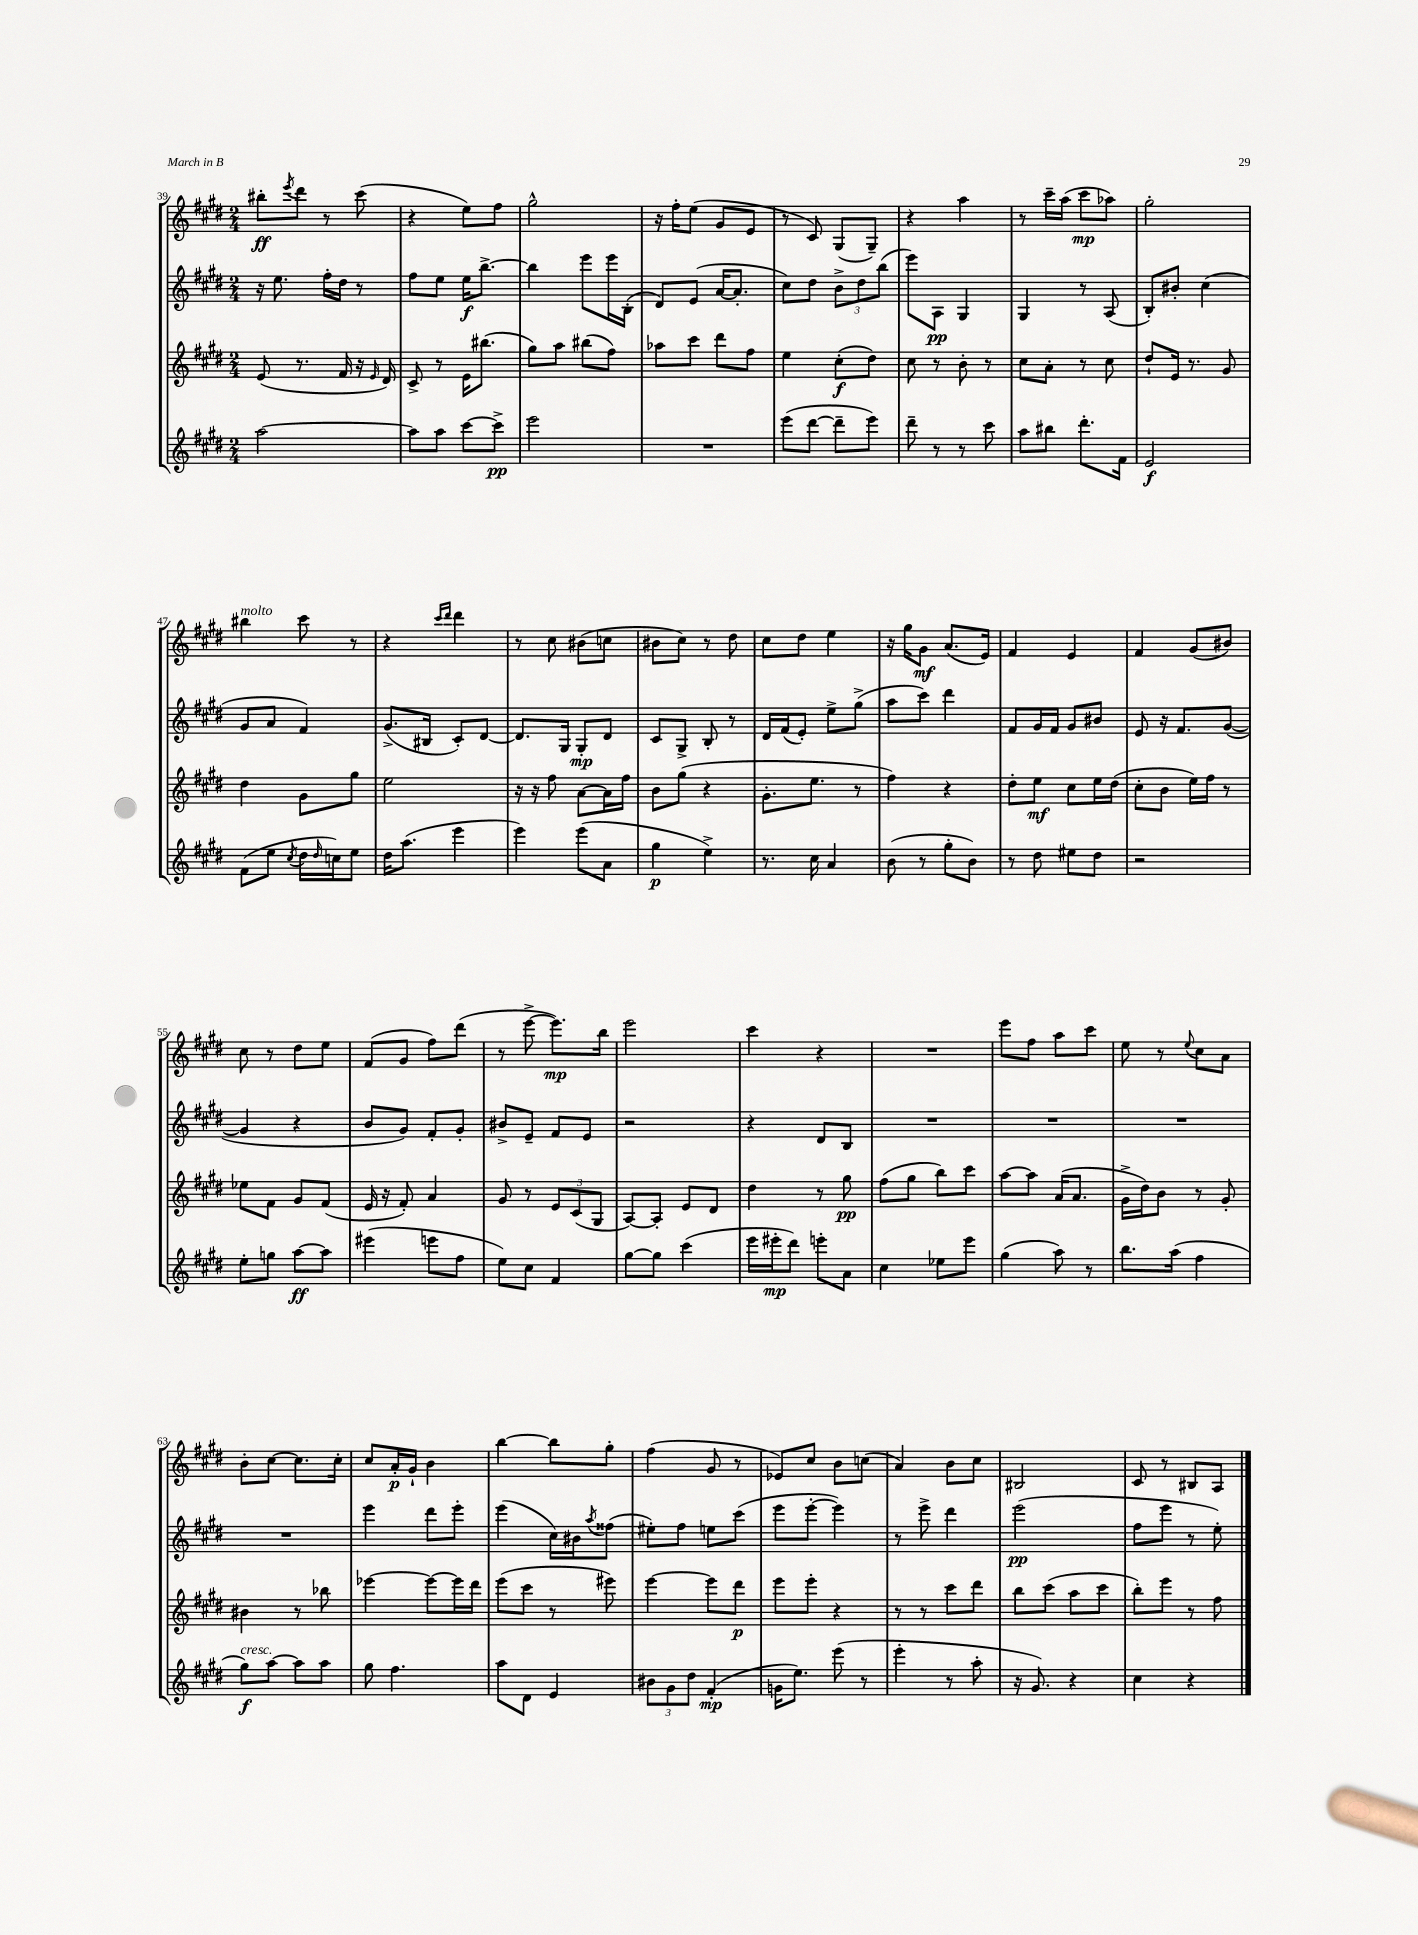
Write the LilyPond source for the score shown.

<<
\new StaffGroup <<
\new Staff = "s0" {
    \clef treble \key e \major \numericTimeSignature \time 2/4
    bis''8-.\ff \acciaccatura { e'''8 } dis'''8 r8 cis'''8( |
    r4 e''8) fis''8 |
    gis''2-^ |
    r16 fis''16-. e''8( gis'8 e'8 |
    r8 cis'8) gis8( gis8--) |
    r4 a''4 |
    r8 cis'''16-- a''16( cis'''8\mp aes''8) |
    gis''2-. |
    bis''4^\markup { \italic "molto" } cis'''8 r8 |
    r4 \grace { cis'''16 dis'''16 } dis'''4 |
    r8 cis''8 bis'8( c''8 |
    bis'8 cis''8) r8 dis''8 |
    cis''8 dis''8 e''4 |
    r16 gis''16 gis'8\mf a'8.( e'16) |
    fis'4 e'4 |
    fis'4 gis'8( bis'8) |
    cis''8 r8 dis''8 e''8 |
    fis'8( gis'8 fis''8) dis'''8( |
    r8 e'''8~-> e'''8.\mp) b''16 |
    e'''2 |
    cis'''4 r4 |
    R2 |
    e'''8 fis''8 a''8 cis'''8 |
    e''8 r8 \appoggiatura { e''8 } cis''8 a'8 |
    b'8-. cis''8~ cis''8. cis''16-. |
    cis''8 a'16-.\p gis'16-! b'4 |
    b''4~ b''8 gis''8-. |
    fis''4( gis'8 r8 |
    ees'8) cis''8 b'8 c''8( |
    a'4) b'8 cis''8 |
    bis2 |
    cis'8 r8 bis8 a8 \bar "|." |
}
\new Staff = "s1" {
    \clef treble \key e \major \numericTimeSignature \time 2/4
    r16 e''8. fis''16-. dis''16 r8 |
    fis''8 e''8 e''16\f b''8.~-> |
    b''4 e'''8 e'''16 b16-.( |
    dis'8) e'8( a'16~ a'8.-. |
    cis''8) dis''8 \tuplet 3/2 { b'8-> dis''8 b''8( } |
    e'''8) a8\pp gis4 |
    gis4 r8 a8( |
    b8-.) bis'8-. cis''4( |
    gis'8 a'8 fis'4) |
    gis'8.->( bis16 cis'8-.) dis'8~ |
    dis'8. gis16 gis8-.\mp dis'8 |
    cis'8 gis8-> b8-. r8 |
    dis'16 fis'16( e'8-.) e''8-> gis''8->( |
    a''8 cis'''8) dis'''4 |
    fis'8 gis'16 fis'16 gis'8 bis'8 |
    e'8 r16 fis'8. gis'8~( |
    gis'4 r4 |
    b'8 gis'8) fis'8-. gis'8-. |
    bis'8-> e'8-- fis'8 e'8 |
    r2 |
    r4 dis'8 b8 |
    R2 |
    R2 |
    R2 |
    R2 |
    e'''4 dis'''8 e'''8-. |
    e'''4( cis''16) bis'16 \acciaccatura { a''8 } fisis''8( |
    eis''8-.) fis''8 e''8 cis'''8( |
    e'''8 e'''8~-. e'''4) |
    r8 e'''8-> dis'''4 |
    e'''2\pp( |
    fis''8 e'''8 r8 e''8-.) \bar "|." |
}
\new Staff = "s2" {
    \clef treble \key e \major \numericTimeSignature \time 2/4
    e'8( r8. fis'16 r16 \grace { e'16 } dis'16) |
    cis'8-> r8 e'16 bis''8.( |
    gis''8) a''8 bis''8( fis''8) |
    aes''8 cis'''8 dis'''8 fis''8 |
    e''4 cis''8-.\f( dis''8) |
    cis''8 r8 b'8-. r8 |
    cis''8 a'8-. r8 cis''8 |
    dis''8-! e'16 r8. gis'8 |
    dis''4 gis'8 gis''8 |
    e''2 |
    r16 r16 fis''8 a'8~ a'16 fis''16 |
    b'8 gis''8( r4 |
    gis'8.-. e''8. r8 |
    fis''4) r4 |
    dis''8-. e''8\mf cis''8 e''16 dis''16( |
    cis''8-. b'8 e''16) fis''16 r8 |
    ees''8 fis'8 gis'8 fis'8( |
    e'16 r16 fis'8-.) a'4 |
    gis'8 r8 \tuplet 3/2 { e'8 cis'8( gis8 } |
    a8~) a8-. e'8 dis'8 |
    dis''4 r8 gis''8\pp |
    fis''8( gis''8 b''8) cis'''8 |
    a''8~ a''8 a'16( a'8. |
    gis'16-> dis''16) b'8 r8 gis'8-. |
    bis'4 r8 bes''8 |
    ees'''4~ ees'''8~ ees'''16 dis'''16 |
    e'''8( cis'''8 r8 eis'''8) |
    e'''4~ e'''8 dis'''8\p |
    e'''8 e'''8-. r4 |
    r8 r8 cis'''8 dis'''8 |
    b''8 cis'''8( a''8 cis'''8 |
    b''8-.) e'''8 r8 fis''8 \bar "|." |
}
\new Staff = "s3" {
    \clef treble \key e \major \numericTimeSignature \time 2/4
    a''2~ |
    a''8 a''8 cis'''8~ cis'''8->\pp |
    e'''2 |
    R2 |
    e'''8( dis'''8~ dis'''8-- e'''8) |
    dis'''8-- r8 r8 cis'''8 |
    a''8 bis''8 dis'''8.-. fis'16 |
    e'2\f |
    fis'8( e''8 \acciaccatura { cis''8 } dis''16 \grace { dis''16 } c''16) e''8 |
    dis''16 a''8.( e'''4 |
    e'''4) e'''8( a'8 |
    gis''4\p e''4->) |
    r8. cis''16 a'4 |
    b'8( r8 gis''8-. b'8) |
    r8 dis''8 eis''8 dis''8 |
    r2 |
    e''8-. g''8 a''8~\ff a''8 |
    eis'''4( e'''8 fis''8 |
    e''8) cis''8 fis'4 |
    gis''8~ gis''8 cis'''4( |
    e'''16 eis'''16-.\mp dis'''8) e'''8-. a'8 |
    cis''4 ees''8 e'''8 |
    gis''4( a''8) r8 |
    b''8. a''16( fis''4 |
    gis''8\f^\markup { \italic "cresc." }) a''8~ a''8 a''8 |
    gis''8 fis''4. |
    a''8 dis'8 e'4 |
    \tuplet 3/2 { bis'8 gis'8 dis''8 } fis'4-.\mp( |
    g'16 e''8.) e'''8( r8 |
    e'''4-. r8 a''8-. |
    r16 gis'8.) r4 |
    cis''4 r4 \bar "|." |
}
>>
>>
\layout { \context { \Score currentBarNumber = #39 } }
